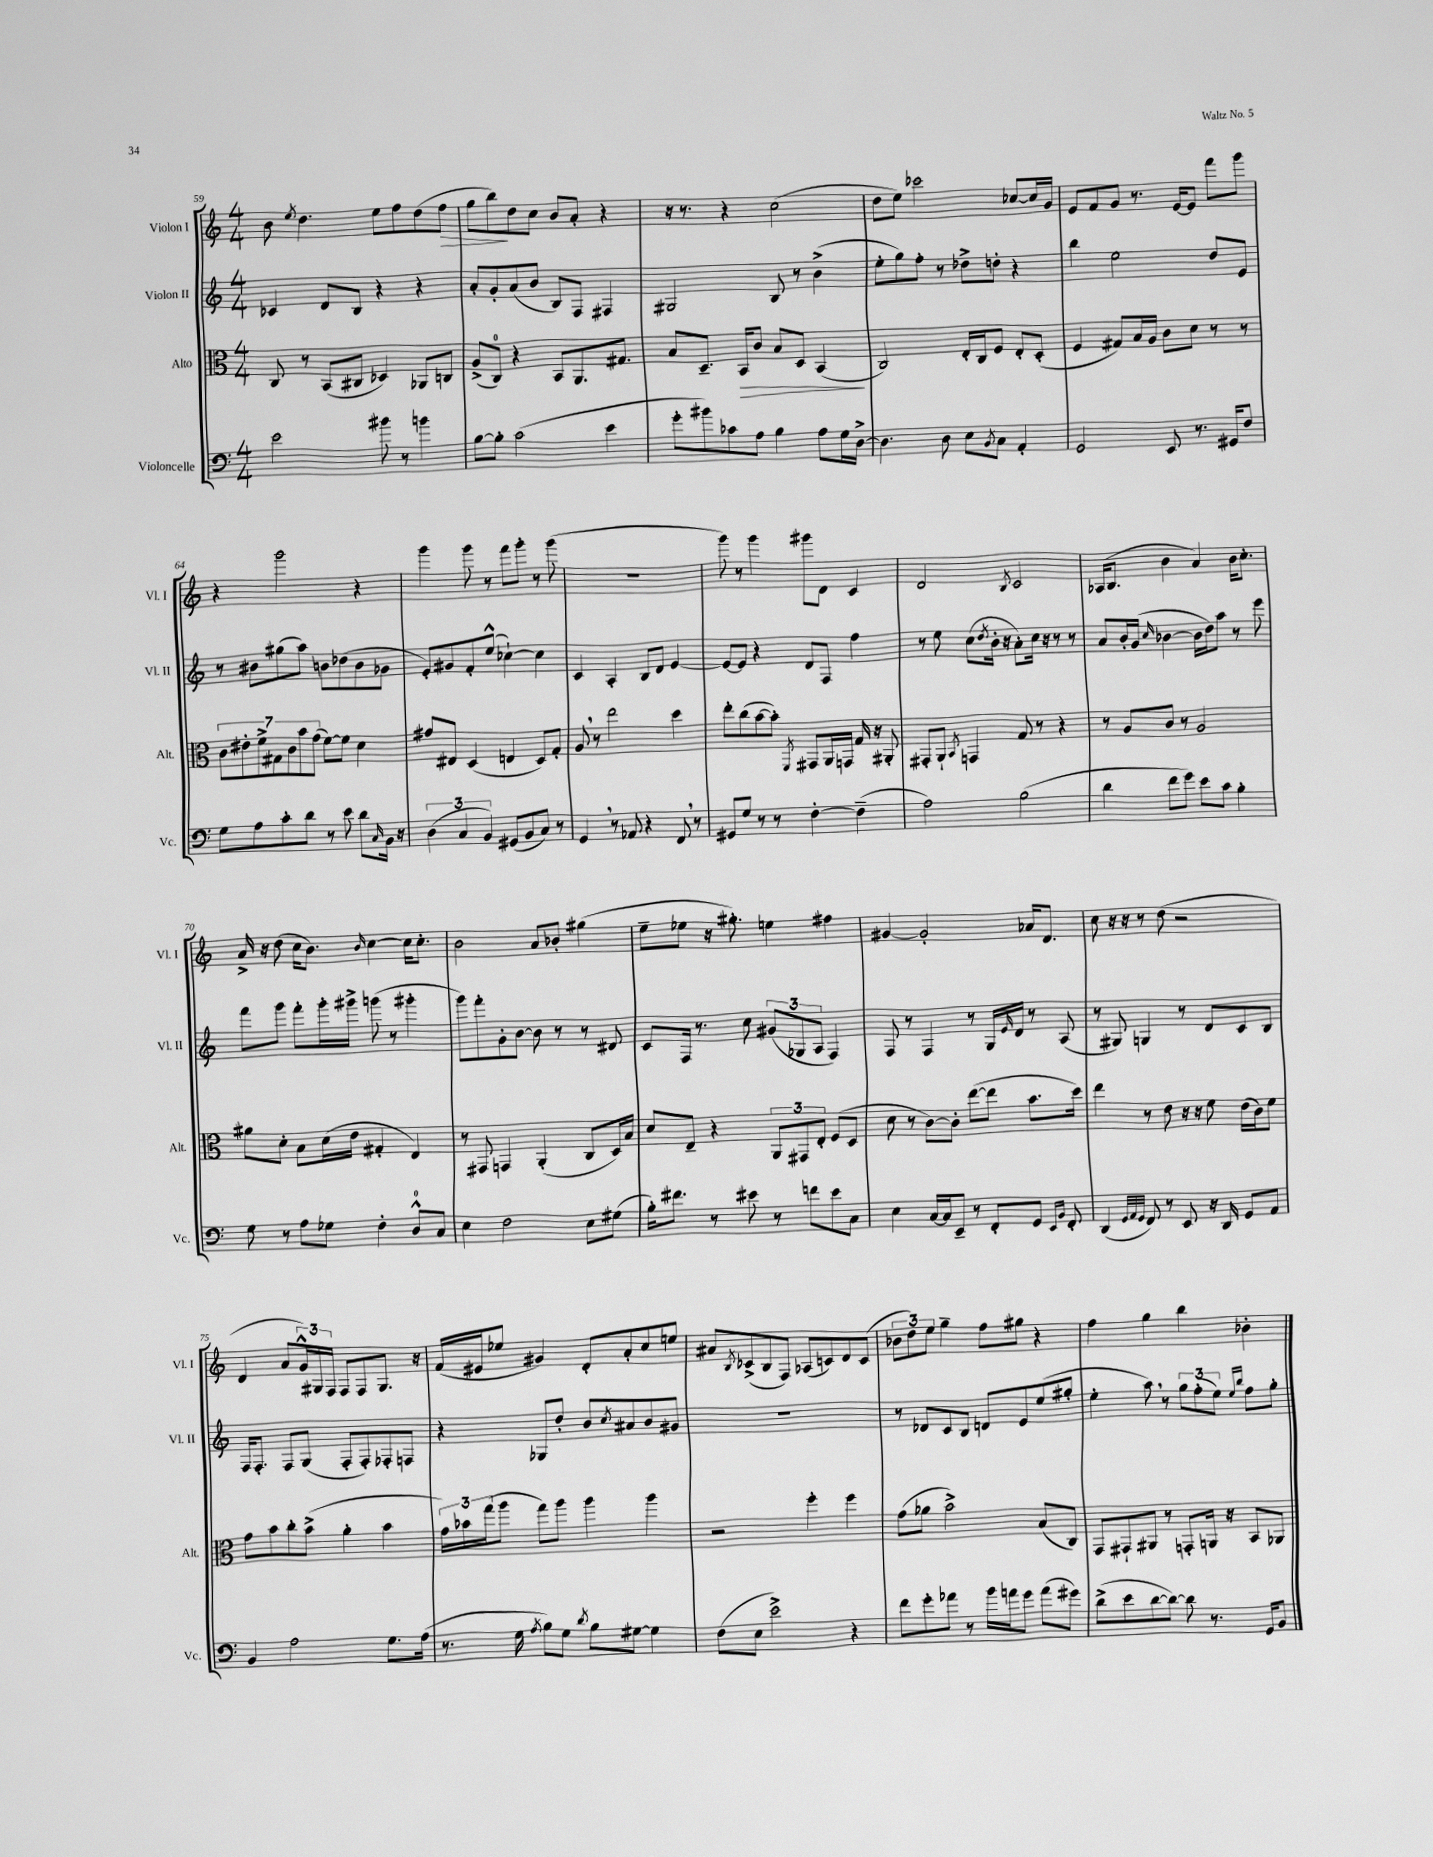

**kern	**kern	**kern	**kern
*staff4	*staff3	*staff2	*staff1
*clefF4	*clefC3	*clefG2	*clefG2
*k[]	*k[]	*k[]	*k[]
*M4/4	*M4/4	*M4/4	*M4/4
2e\	8C/	4c-/	8b\
.	.	.	8qee/
.	8r	.	4.dd\
.	(8BB/L	8d/L	.
.	8C#/J	8B/J	.
8b#\	4D-/)	4r	8ee\L
8r	.	.	8ff\
4b\	8AA-/L	4r	(8dd\
.	8C/J	.	8ff\J
=	=	=	=
[8B\L	(8A^/L	8a'/L	8gg\L
8B'\]J	8C/J)	8g'/	8bb\)
(2c\	4r	(8a/	8dd\
.	.	8b/J	8cc\J
.	8BB/L	8B/L)	8b/L
.	8.AA/	8F/J	8a'/J
4e\	.	4F#/	4r
.	8.G#/J	.	.
=	=	=	=
8g'\L	8B/L	2G#/	16r
.	.	.	8.r
8b#\)	8.D~/J	.	.
8c-\	.	.	4r
.	16BB/LK	.	.
8A\J	8c/J	.	.
4B\	8B/L	8B/	(2cc\
.	8D/J	8r	.
8A\L	(4BB/	(4b^\	.
16G\L	.	.	.
[16D^\JJ	.	.	.
=	=	=	=
4.D\]	2C/)	8ee'\L	8dd\L
.	.	8gg\)	8ee\J)
.	.	8ff'\J	2ccc-\
8D\	.	8r	.
8E\L	16E'/LL	8dd-^\L	.
.	16C/J	.	.
8qBB/	.	.	.
8C\J	8F/J	8dd'\J	.
4AA'/	8E'/L	4r	[8cc-/L
.	(8D'/J	.	16cc-/]L
.	.	.	16g/JJ
=	=	=	=
2GG/	4F/	4bb\	8e/L
.	.	.	8f/
.	8G#/L)	2ee\	8g/J
.	16B/L	.	8.r
.	16A/JJ	.	.
8EE/	8c\L	.	.
.	.	.	[16e/LK
8.r	8d\J	.	8e/]J
.	8r	8dd/L	8fff\L
16GG#/LK	.	.	.
8F/J	8r	8e/J	8ggg\J
=	=	=	=
8G\L	14c\L	8r	4r
.	14e#'\	.	.
8A\	.	8b#\L	.
.	14f^\	.	.
.	14G#\	.	.
8c'\	.	(8gg#\	2ggg\
.	14c\	.	.
.	14b\	.	.
8d\J	.	8aa\J)	.
.	(14g\J	.	.
8r	[8f\L)	8b\L	.
8e\	8f\]J	(8dd-\	.
8d\L	4d\	8b\	4r
16qqC/	.	.	.
16BB\Jk	.	8g-\J	.
16r	.	.	.
=	=	=	=
(6D\	8g#/L	8e'/L)	4ggg\
.	8E#/J	8g#/	.
6C/	.	.	.
.	(4D/	8f'/	8ggg\
6BB/)	.	.	.
.	.	(8ee^^/J	8r
(8GG#/L	4E/	[4cc-`\)	8fff\L
8BB/	.	.	8ggg'\J
8C/J)	8D/L)	4cc-\]	8r
8r	8G'/J	.	(8ggg\
=	=	=	=
4GG/	8A/	4c/	1r
.	8r	.	.
8r	2ee\	4A'/	.
8AA-/	.	.	.
4r	.	8B/L	.
.	.	8d/J	.
8FF/	4dd\	[4e/	.
8r	.	.	.
=	=	=	=
8GG#/L	8ee'\L	8e/_L	8ggg\)
8G/J	(8cc\	8e/]J	8r
8r	[8b\	4r	4ggg\
8r	8b'\]J)	.	.
.	8qFF/	.	.
[4F'\	8GG#/L	8d/L	8ggg#\L
.	16AA/L	8F/J	8d\J
.	16GG/JJ	.	.
(4F~\]	16G/	4ff\	4c/
.	16r	.	.
.	8AA#'/	.	.
=	=	=	=
2A\)	8GG#'/L	8r	2d/
.	8AA`/J	8ee\	.
.	8qBB/	.	.
.	4GG/	(8cc\L	.
.	.	8qdd/	.
.	.	16b'\Jk	.
.	.	16r	.
.	.	.	8qB/
(2B\	8G/	8a'\L)	2c/
.	8r	16cc\Jk	.
.	.	16r	.
.	4r	8r	.
.	.	8r	.
=	=	=	=
4d\	8r	8a/L	(16A-/LK
.	.	.	8.B/J
.	8A/L	16b'/L	.
.	.	(16g/JJ	.
.	.	16qqcc/	.
8f\L	8c/J	[4b-\	4b\
8g\J)	8r	.	.
8e\L	2A/	16b-\]LL	4a/)
.	.	16dd\J)	.
8c\J	.	8aa\J	.
4B'\	.	8r	16b\LK
.	.	.	8.cc'\J
.	.	8eee\	.
=	=	=	=
8G\	8a#\L	8fff\L	16a^/
.	.	.	16r
8r	8d'\J	8ggg\J	(8dd\
8A\L	8B\L	8fff'\L	16cc\LK
.	.	.	8.b\J)
8G-\J	(16d\L	16ggg'\L	.
.	16e\JJ	16ggg#^\JJ	.
.	.	.	16qqb/
4F'\	4G#'/	(8ggg\	[4cc\
.	.	8r	.
8D^^/L	4E/)	4ggg#'\	16cc\]LK
.	.	.	8.cc'\J
8C/J	.	.	.
=	=	=	=
4E\	8r	8ggg\L)	2b\
.	8GG#/	8fff'\	.
2F\	4GG/	8g'\	.
.	.	[8b\J	.
.	(4AA'/	8b\]	8a/L
.	.	8r	8b-'/J
8E\L	8C/L	8r	(4gg#\
(8G#\J	16D/L)	8d#/	.
.	16B/JJ	.	.
=	=	=	=
16B'\LK)	8d/L	8c/L	8ee~\L
8.f#\J	.	.	.
.	8E~/J	16F/Jk	8ee-\J
.	.	8.r	.
8r	4r	.	16r
.	.	.	8.gg#'\)
8e#\	.	8cc\	.
8r	12AA/L	(12g#/L	4ee\
.	12GG#/	12G-/	.
8f\L	.	.	.
.	12E'/J	12A/J	.
8e#\	(8F/L	4F/)	4ff#\
8C\J	8D/J	.	.
=	=	=	=
4E\	8d\	8F/	[4g#/
.	8r	8r	.
[16C/LL	[8c\L)	4F/	2g#'/]
16C/]J	.	.	.
8EE~/J	8c'\]J	.	.
8r	([8ee\L	8r	.
8FF'/L	8ee\]J	16G/LL	.
.	.	16qqe/	.
.	.	16d/JJ	.
8GG/J	8.b\L	8r	16a-/LK
.	.	.	8.d/J
16qqEE/LL	.	.	.
16qqBB/JJ	.	.	.
8FF'/	.	(8A/	.
.	16dd\Jk)	.	.
=	=	=	=
(4DD/	4ee\	8r	8cc\
.	.	8G#/)	16r
.	.	.	16r
32qqGG/LLL	.	.	.
32qqAA/	.	.	.
32qqGG/JJJ	.	.	.
8FF/)	8r	4G/	8r
8r	8e\	.	(8dd\
8EE/	16r	8r	2r
.	16r	.	.
16r	8f\	8d/L	.
16DD/	.	.	.
8GG/L	(16e\LL	8c/	.
.	16c\J)	.	.
8AA/J	8f\J	8B/J	.
=	=	=	=
4BB/	8g\L	16F/LK	4d/
.	.	8.F'/J	.
.	8b\	.	.
2A\	8cc'\	8F/L	8a/L
.	(8b^\J	(8G/J	24g^^/L)
.	.	.	24G#/
.	.	.	24F/JJ
.	4a'\	8F'/L	8F/L
.	.	8F'/)	8F/
8.G\L	4b\	8F-'/	8.G#/J
.	.	8F/J	.
(16A\Jk	.	.	16r
=	=	=	=
8.r	24g\LL)	4r	(16f/LL
.	24b-\	.	.
.	.	.	16e#/J
.	(24gg\J	.	.
.	8aa\J	.	8ee-/J
16G\	.	.	.
8qA/	.	.	.
8B\L)	8gg\L)	8G-/L	4g#/)
8G\J	8aa\J	8dd'/J	.
8qd/	.	.	.
8B\L	4aa\	8b/L	8d'/L
.	.	8qcc/	.
[8G#\J	.	8a#/	8a'/
4G#\]	4aa\	8b/	8cc/
.	.	8g#/J	8ee/J
=	=	=	=
(8F\L	2r	1r	8a#/L
.	.	.	8qB/
8E\J	.	.	(8c-^/
2e^\)	.	.	8B/
.	.	.	8F/J)
.	4ff'\	.	(8A-/L
.	.	.	8c/)
4r	4ff\	.	8d/
.	.	.	(8c/J
=	=	=	=
8f\L	(8g\L	8r	12b-\L
.	.	.	12dd\)
8g'\	8a-\J	8d-/L	.
.	.	.	12ee\J
8a-\J	2b^\)	8c/	4gg~\
8r	.	8B/J	.
16b\LL	.	8d/L	8ff\L
16a\J	.	.	.
8g\J	.	8e/	8gg#\J
(8a\L	(8B/L	(8ee/	4r
8g#\J)	8C/J)	8gg#'/J	.
=	=	=	=
(8d^\L	8GG/L	4ee'\	4ff\
8e\	8GG#`/	.	.
[8d\	8AA#/J	8aa\)	4gg\
8d\_J)	8r	8r	.
8d\]	8GG'/L	12gg\L	4bb\
.	.	(12ff'\	.
8.r	16AA/Jk	.	.
.	.	12ee\J)	.
.	16r	.	.
.	.	16qqee/LL	.
.	.	16qqbb/JJ	.
.	8BB/L	8ff\L	4b-'\
16GG/LK	.	.	.
8BB/J	8AA-/J	8gg'\J	.
==	==	==	==
*-	*-	*-	*-
